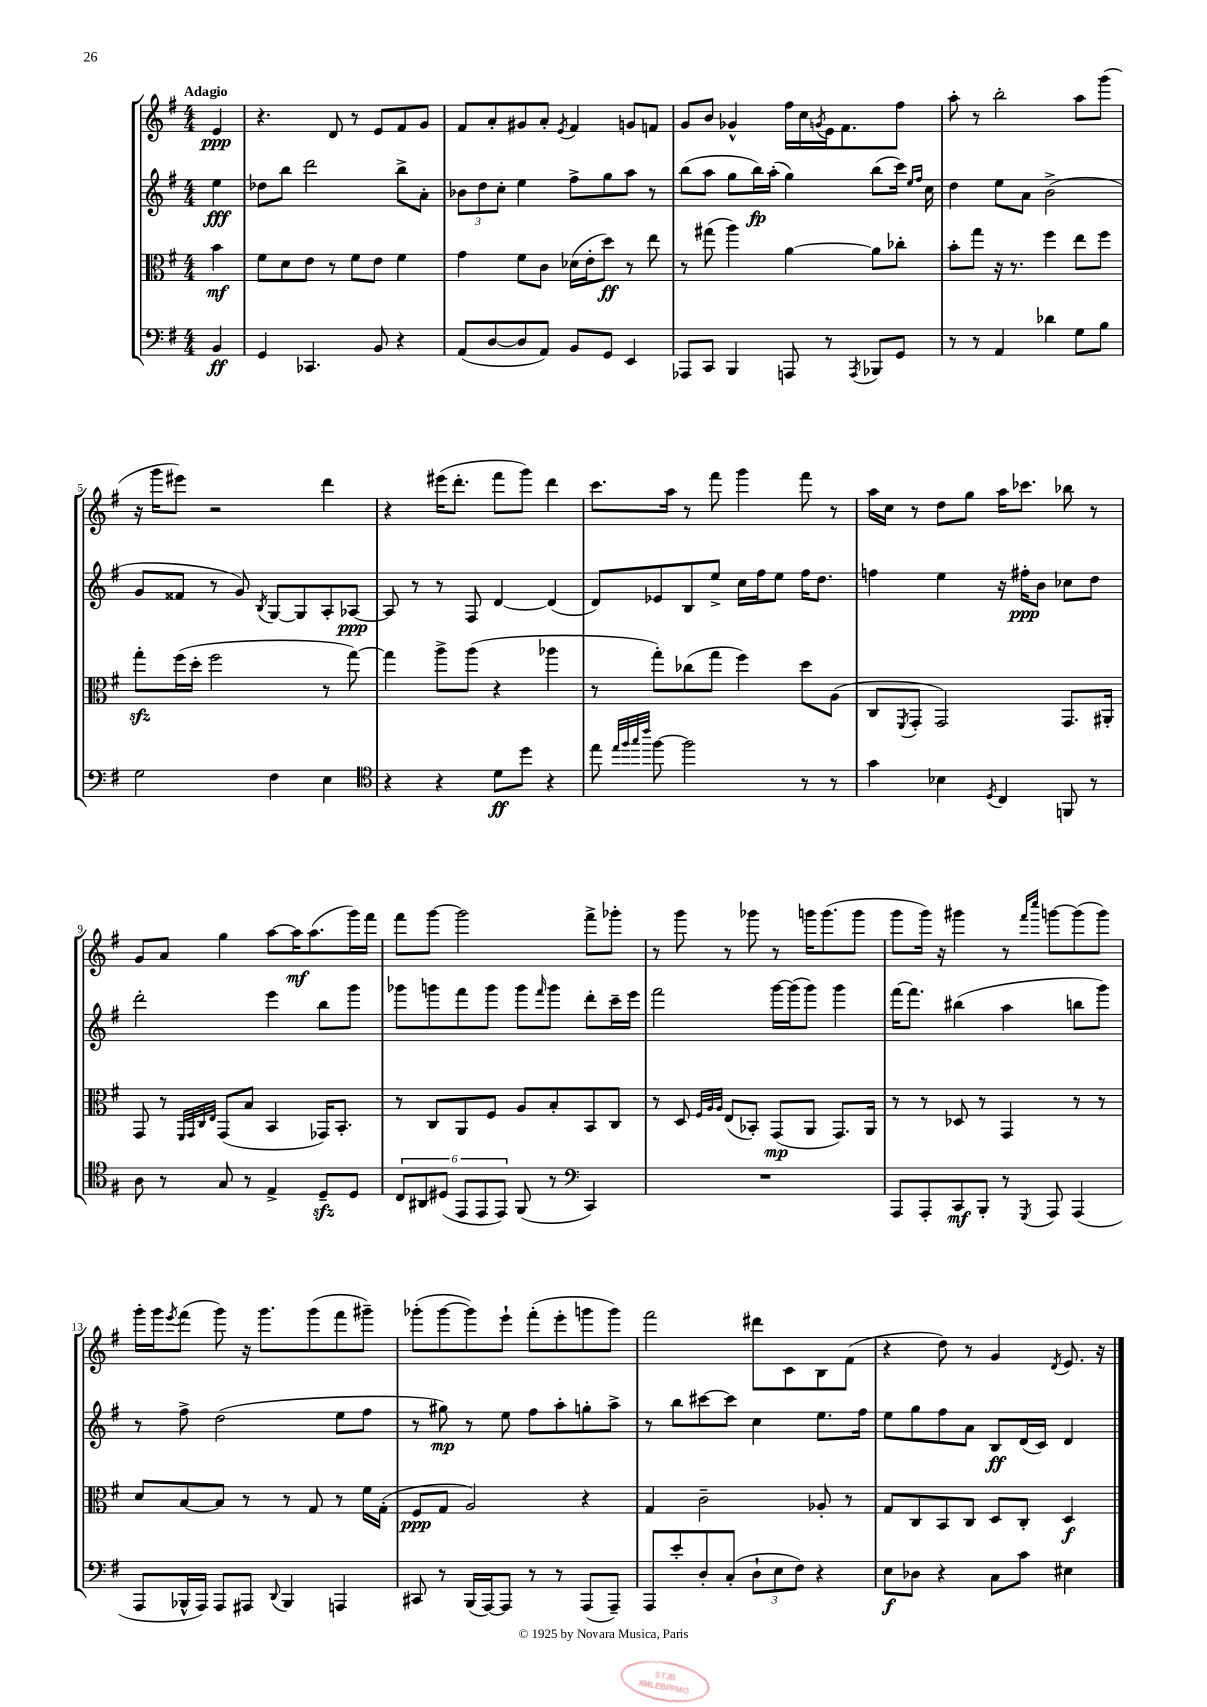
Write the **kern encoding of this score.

**kern	**kern	**kern	**kern
*staff4	*staff3	*staff2	*staff1
*clefF4	*clefC3	*clefG2	*clefG2
*k[f#]	*k[f#]	*k[f#]	*k[f#]
*M4/4	*M4/4	*M4/4	*M4/4
4BB	4b	4ee	4e
=	=	=	=
4GG	8f#	8dd-	4.r
.	8d	8bb	.
4.CC-	8e	2ddd	.
.	8r	.	8d
.	8f#	.	8r
8BB	8e	.	8e
4r	4f#	8bb^	8f#
.	.	8a'	8g
=	=	=	=
(8AA	4g	12b-	8f#
.	.	12dd	.
[8D	.	.	8a'
.	.	12cc'	.
8D]	8f#	4ee	8g#
8AA)	8c	.	8a'
.	.	.	8qe
8BB	(16d-	8ff#^	4f#
.	16e'	.	.
8GG	8dd)	8gg	.
4EE	8r	8aa	8g
.	8ee	8r	8f
=	=	=	=
8AAA-	8r	(8bb	8g
8CC	(8gg#	8aa	8b
4BBB	4aa)	8gg	4g-^^
.	.	16bb)	.
.	.	(16aa'	.
8AAA	[4a	4gg)	16ff#
.	.	.	16cc
.	.	.	8qg
8r	.	.	16e
.	.	.	8.f#
8qAAA	.	.	.
8BBB-	8a]	(8bb	.
8GG	8cc-'	16ccc)	8ff#
.	.	16qqee	.
.	.	16qqff#	.
.	.	16cc	.
=	=	=	=
8r	8b'	4dd	8aa'
8r	8gg	.	8r
4AA	16r	8ee	2bb'
.	8.r	.	.
.	.	8a	.
4d-	4ff#	(2b^	.
8G	8ee	.	8aa
8B	8ff#	.	(8ggg
=	=	=	=
2G	8gg'	8g	16r
.	.	.	16ggg
.	(16ff#	8f##	8eee#)
.	16dd'	.	.
.	2ff#	8r	2r
.	.	8g)	.
.	.	8qB	.
4F#	.	[8G	.
.	.	8G]	.
4E	8r	8A'	4ddd
.	[8gg)	[8A-	.
=	=	=	=
*clefC4	*	*	*
4r	4gg]	8A-]	4r
.	.	8r	.
4r	8aa^	8r	(16eee#
.	.	.	8.ddd'
.	(8aa	8F#	.
8d	4r	[4d	8fff#
8dd	.	.	8ggg)
4r	4aa-	(4d]	4ddd
=	=	=	=
8ee	8r	8d)	8.ccc
32qqee	.	.	.
32qqff#	.	.	.
32qqgg	.	.	.
32qqccc	.	.	.
[8ff#	8gg')	8e-	.
.	.	.	16aa
2ff#]	(8cc-	8B	8r
.	8gg	8ee^	8fff#
.	4ff#)	16cc	4ggg
.	.	16ff#	.
.	.	8ee	.
8r	8dd	16ff#	8fff#
.	.	8.dd	.
8r	(8A	.	8r
=	=	=	=
4g	8C	4ff	16aa
.	.	.	16cc
.	8qFF#	.	.
.	8GG'	.	8r
4B-	2GG)	4ee	8dd
.	.	.	8gg
8qD	.	.	.
4C	.	16r	16aa
.	.	16ff#'	8.ccc-
.	.	8b	.
8FF	8.GG	8cc-	8bb-
8r	.	8dd	8r
.	16AA#'	.	.
=	=	=	=
8A	8GG	2ddd'	8g
8r	8r	.	8a
.	32qqFF#	.	.
.	32qqGG	.	.
.	32qqC	.	.
.	32qqE	.	.
8G	(8GG	.	4gg
8r	8B	.	.
4E^	4BB	4eee	[8aa
.	.	.	16aa]
.	.	.	(8.aa
8D~	16GG-)	8bb	.
.	8.BB'	.	.
8D	.	8ggg	16ggg)
.	.	.	16fff#
=	=	=	=
12C	8r	8ggg-	8fff#
12AA#	.	.	.
.	8C	8ggg	[8ggg
(12D#	.	.	.
12EE	8AA	8fff#	2ggg]
12EE	.	.	.
.	8F#	8ggg	.
12EE)	.	.	.
(8FF#	8A	8ggg	.
.	.	16qqfff#	.
8r	8B'	8ggg	.
*clefF4	*	*	*
4CC)	8BB	8ddd'	8fff#^
.	8C	16ccc~	8ggg-'
.	.	16eee	.
=	=	=	=
1r	8r	2fff#	8r
.	8D	.	8ggg
.	32qqF#	.	.
.	32qqA	.	.
.	32qqA	.	.
.	(8E	.	8r
.	8BB-')	.	8ggg-
.	(8GG	[16ggg	8r
.	.	(16ggg]	.
.	8AA	8ggg)	16ggg
.	.	.	(8.ggg
.	8.GG)	4ggg	.
.	.	.	8ggg
.	16AA	.	.
=	=	=	=
8AAA	8r	[16fff#	8ggg
.	.	8.fff#]	.
8AAA'	8r	.	16ggg)
.	.	.	16r
8CC	8D-	(4bb#	4ggg#
8BBB'	8r	.	.
8r	4GG	4aa	8r
.	.	.	16qqfff#
8qGGG	.	.	16qqcccc
8AAA	.	.	[8ggg
(4AAA	8r	8bb	(8ggg]
.	8r	8ggg)	8ggg)
=	=	=	=
8AAA	8d	8r	16ggg'
.	.	.	16ggg
.	.	.	8qeee
16BBB-^^	[8B	8ff#^	(8fff#
16AAA)	.	.	.
8AAA	8B]	(2dd	8ggg)
8AAA#	8r	.	16r
.	.	.	8.ggg
8qqDD	.	.	.
4BBB-	8r	.	.
.	8G	.	(8ggg
4AAA	8r	8ee	8fff#
.	16f#	8ff#	8ggg#~)
.	(16G'	.	.
=	=	=	=
8CC#	8F#	8r	(8ggg-'
8r	8G	8gg#)	[8ggg-
(16BBB	2A)	8r	8ggg-])
[16AAA)	.	.	.
8AAA]	.	8ee	8eee`
8r	.	8ff#	(8fff#'
8r	.	8aa'	8eee'
(8AAA	4r	8gg'	8ggg
8AAA~)	.	8aa^	8ggg)
=	=	=	=
8AAA	4G	8r	2fff#
8e'	.	8bb	.
8D'	2c~	[8ccc#	.
(8C'	.	8ccc#]	.
12D`	.	4cc	8ddd#
12E	.	.	.
.	.	.	8c
12F#)	.	.	.
4r	8A-'	8.ee	8B
.	8r	.	(8f#
.	.	16ff#	.
=	=	=	=
8E	8G	8ee	4r
8D-	8C	8gg	.
4r	8BB	8ff#	8dd)
.	8C	8a	8r
8C	8D	8B	4g
8c	8C'	(16d	.
.	.	16c)	.
.	.	.	8qd
4E#	4D	4d	8.e
.	.	.	16r
==	==	==	==
*-	*-	*-	*-
